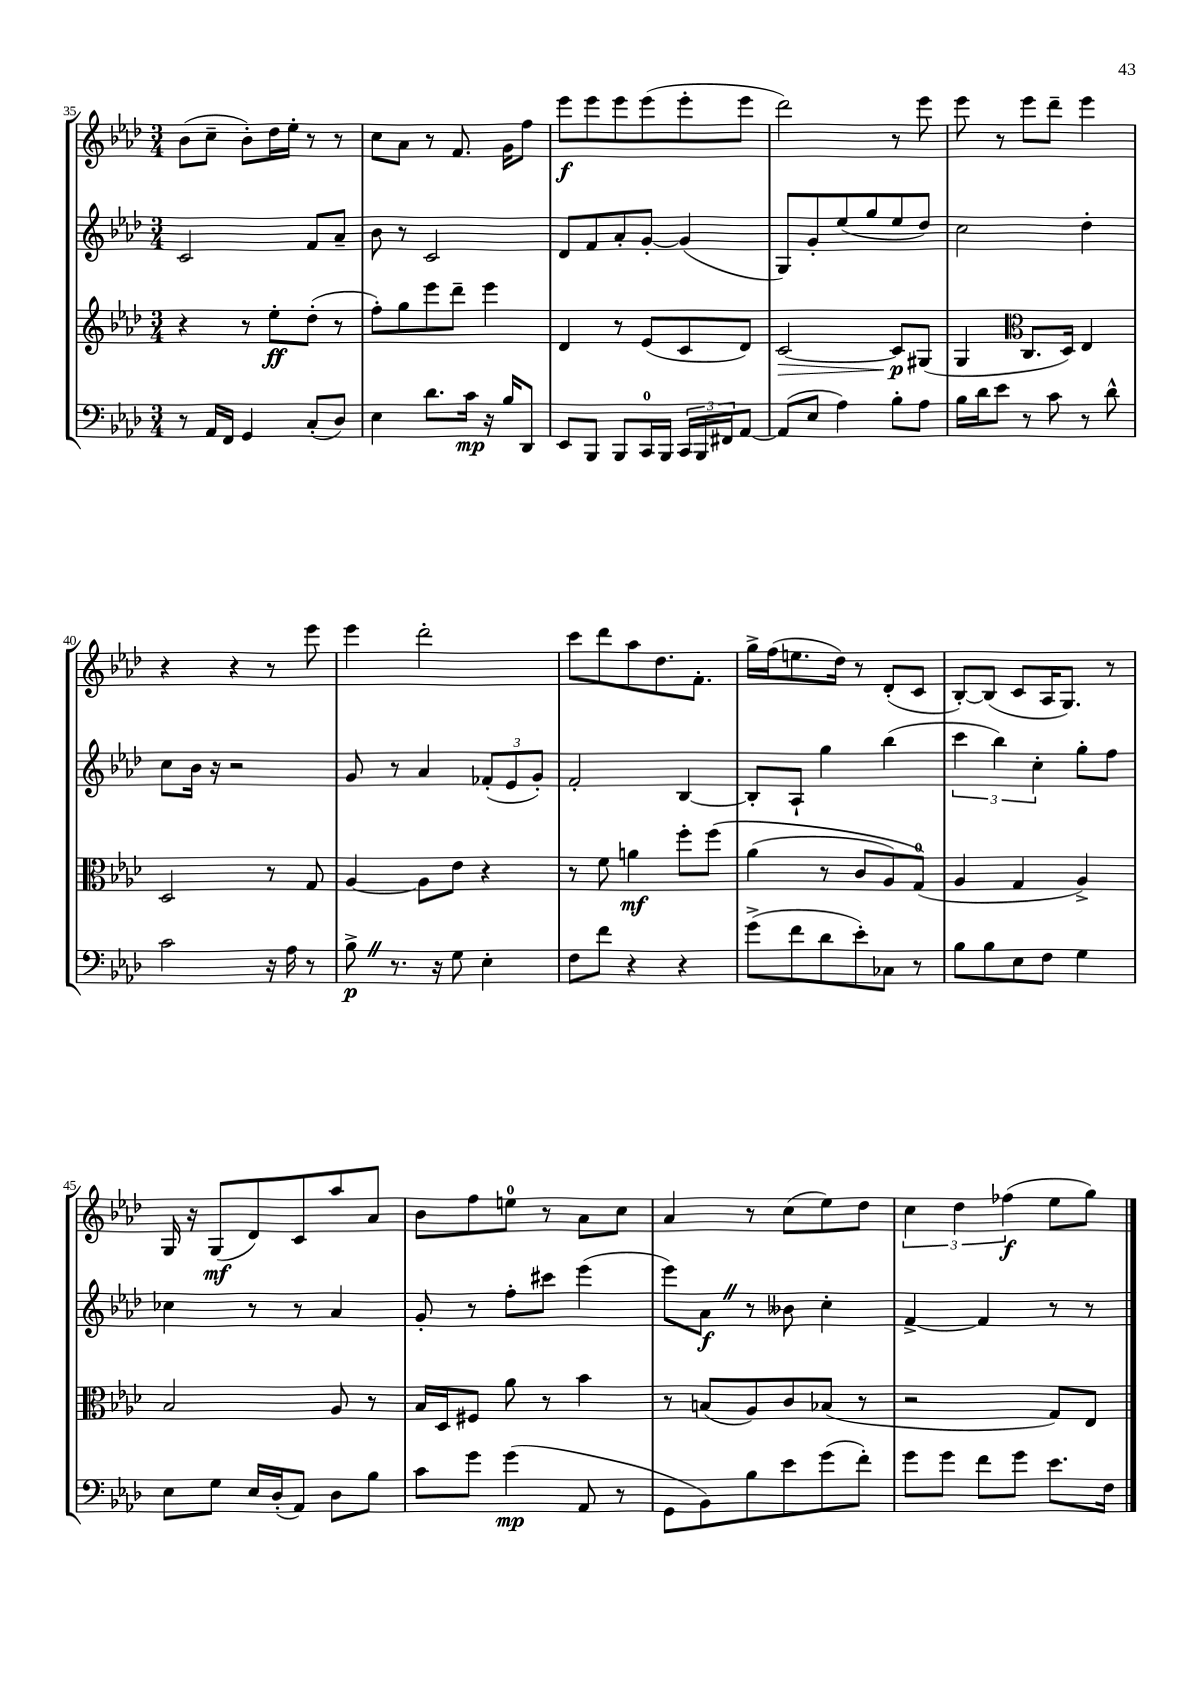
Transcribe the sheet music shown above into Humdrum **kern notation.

**kern	**dynam	**kern	**dynam	**kern	**dynam	**kern	**dynam
*part4	*part4	*part3	*part3	*part2	*part2	*part1	*part1
*staff4	*staff4	*staff3	*staff3	*staff2	*staff2	*staff1	*staff1
*clefF4	*	*clefG2	*	*clefG2	*	*clefG2	*
*k[b-e-a-d-]	*	*k[b-e-a-d-]	*	*k[b-e-a-d-]	*	*k[b-e-a-d-]	*
*M3/4	*	*M3/4	*	*M3/4	*	*M3/4	*
=35	=35	=35	=35	=35	=35	=35	=35
8r	.	4r	.	2c/	.	(8b-\L	.
16AA-/LL	.	.	.	.	.	8cc~\J	.
16FF/JJ	.	.	.	.	.	.	.
4GG/	.	8r	.	.	.	8b-'\L)	.
.	.	8ee-'\L	ff	.	.	16dd-\L	.
.	.	.	.	.	.	16ee-'\JJ	.
(8C'/L	.	(8dd-'\J	.	8f/L	.	8r	.
8D-/J)	.	8r	.	8a-~/J	.	8r	.
=36	=36	=36	=36	=36	=36	=36	=36
4E-\	.	8ff'\L)	.	8b-\	.	8cc\L	.
.	.	8gg\	.	8r	.	8a-\J	.
8.d-\L	.	8eee-\	.	2c/	.	8r	.
.	.	8ddd-~\J	.	.	.	8.f/	.
16c\Jk	mp	.	.	.	.	.	.
16r	.	4eee-\	.	.	.	.	.
16B-/KL	.	.	.	.	.	16g\KL	.
8DD-/J	.	.	.	.	.	8ff\J	.
=37	=37	=37	=37	=37	=37	=37	=37
8EE-/L	.	4d-/	.	8d-/L	.	8eee-\L	f
8BBB-/J	.	.	.	8f/	.	8eee-\	.
8BBB-/L	.	8r	.	8a-'/	.	8eee-\	.
16CC/L	.	(8e-/L	.	[8g'/J	.	(8eee-\	.
16BBB-/JJ	.	.	.	.	.	.	.
24CC/LL	.	8c/	.	(4g/]	.	8eee-'\	.
24BBB-/	.	.	.	.	.	.	.
24FF#X/J	.	.	.	.	.	.	.
[8AA-/J	.	8d-/J)	.	.	.	8eee-\J	.
=38	=38	=38	=38	=38	=38	=38	=38
!	!	!	!LO:HP:b	!	!	!	!
(8AA-/L]	.	[2c/	>	8G/L)	.	2ddd-\)	.
8E-/J	.	.	.	8g'/	.	.	.
4A-\)	.	.	.	(8ee-/	.	.	.
.	.	.	.	8gg/	.	.	.
8B-'\L	.	8c/L]	p	8ee-/	.	8r	.
8A-\J	.	(8G#X/J	]	8dd-/J)	.	8eee-\	.
=39	=39	=39	=39	=39	=39	=39	=39
16B-\LL	.	4G/	.	2cc\	.	8eee-\	.
16d-\J	.	.	.	.	.	.	.
8e-\J	.	.	.	.	.	8r	.
*	*	*clefC3	*	*	*	*	*
8r	.	8.C/L	.	.	.	8eee-\L	.
8c\	.	.	.	.	.	8ddd-~\J	.
.	.	16D-/Jk)	.	.	.	.	.
8r	.	4E-/	.	4dd-'\	.	4eee-\	.
8d-^^\	.	.	.	.	.	.	.
!!LO:LB:g=z
=40	=40	=40	=40	=40	=40	=40	=40
2c\	.	2D-/	.	8cc\L	.	4r	.
.	.	.	.	16b-\Jk	.	.	.
.	.	.	.	16r	.	.	.
.	.	.	.	2r	.	4r	.
16r	.	8r	.	.	.	8r	.
16A-\	.	.	.	.	.	.	.
8r	.	8G/	.	.	.	8eee-\	.
=41	=41	=41	=41	=41	=41	=41	=41
8B-^Z\	p	[4A-/	.	8g/	.	4eee-\	.
8.r	.	.	.	8r	.	.	.
.	.	8A-\L]	.	4a-/	.	2ddd-'\	.
16r	.	.	.	.	.	.	.
8G\	.	8e-\J	.	.	.	.	.
4E-'\	.	4r	.	(12f-X'/L	.	.	.
.	.	.	.	12e-/	.	.	.
.	.	.	.	12g'/J)	.	.	.
=42	=42	=42	=42	=42	=42	=42	=42
8F\L	.	8r	.	2f'/	.	8ccc\L	.
8f\J	.	8f\	.	.	.	8ddd-\	.
4r	.	4an\	mf	.	.	8aa-\	.
.	.	.	.	.	.	8.dd-\	.
4r	.	8ff'\L	.	[4B-/	.	.	.
.	.	.	.	.	.	8.f'\J	.
.	.	(8ff\J	.	.	.	.	.
=43	=43	=43	=43	=43	=43	=43	=43
(8g^\L	.	(4a-\	.	8B-'/L]	.	16gg^\LL	.
.	.	.	.	.	.	(16ff\J	.
8f\	.	.	.	8A-`/J	.	8.een\	.
8d-\	.	8r	.	4gg\	.	.	.
.	.	.	.	.	.	16dd-\Jk)	.
8e-'\)	.	8c/L	.	.	.	8r	.
8C-X\J	.	8A-/)	.	(4bb-\	.	(8d-'/L	.
8r	.	(8G/J)	.	.	.	8c/J	.
=44	=44	=44	=44	=44	=44	=44	=44
8B-\L	.	4A-/	.	6ccc\	.	[8B-'/L)	.
8B-\	.	.	.	.	.	(8B-/J]	.
.	.	.	.	6bb-\)	.	.	.
8E-\	.	4G/	.	.	.	8c/L	.
.	.	.	.	6cc'\	.	.	.
8F\J	.	.	.	.	.	16A-/K	.
.	.	.	.	.	.	8.G/J)	.
4G\	.	4A-^/)	.	8gg'\L	.	.	.
.	.	.	.	8ff\J	.	8r	.
!!LO:LB:g=z
=45	=45	=45	=45	=45	=45	=45	=45
8E-\L	.	2B-/	.	4cc-X\	.	16G/	.
.	.	.	.	.	.	16r	.
8G\J	.	.	.	.	.	(8G/L	mf
16E-/LL	.	.	.	8r	.	8d-/)	.
(16D-'/J	.	.	.	.	.	.	.
8AA-/J)	.	.	.	8r	.	8c/	.
8D-\L	.	8A-/	.	4a-/	.	8aa-/	.
8B-\J	.	8r	.	.	.	8a-/J	.
=46	=46	=46	=46	=46	=46	=46	=46
8c\L	.	16B-/LL	.	8g'/	.	8b-\L	.
.	.	16D-/J	.	.	.	.	.
8g\J	.	8F#X/J	.	8r	.	8ff\	.
(4g\	mp	8a-\	.	8ff'\L	.	8een\J	.
.	.	8r	.	8ccc#X\J	.	8r	.
8AA-/	.	4b-\	.	(4eee-\	.	8a-\L	.
8r	.	.	.	.	.	8cc\J	.
=47	=47	=47	=47	=47	=47	=47	=47
8GG\L	.	8r	.	8eee-\L)	.	4a-/	.
8BB-\)	.	(8Bn/L	.	8a-Z\J	f	.	.
8B-\	.	8A-/)	.	8r	.	8r	.
8e-\	.	8c/	.	8b--X\	.	(8cc\L	.
(8g\	.	(8B-X/J	.	4cc'\	.	8ee-\)	.
8f'\J)	.	8r	.	.	.	8dd-\J	.
=48	=48	=48	=48	=48	=48	=48	=48
8g\L	.	2r	.	[4f^/	.	6cc\	.
8g\J	.	.	.	.	.	.	.
.	.	.	.	.	.	6dd-\	.
8f\L	.	.	.	4f/]	.	.	.
.	.	.	.	.	.	(6ff-X\	f
8g\J	.	.	.	.	.	.	.
8.e-\L	.	8G/L)	.	8r	.	8ee-\L	.
.	.	8E-/J	.	8r	.	8gg\J)	.
16F\Jk	.	.	.	.	.	.	.
==	==	==	==	==	==	==	==
*-	*-	*-	*-	*-	*-	*-	*-
